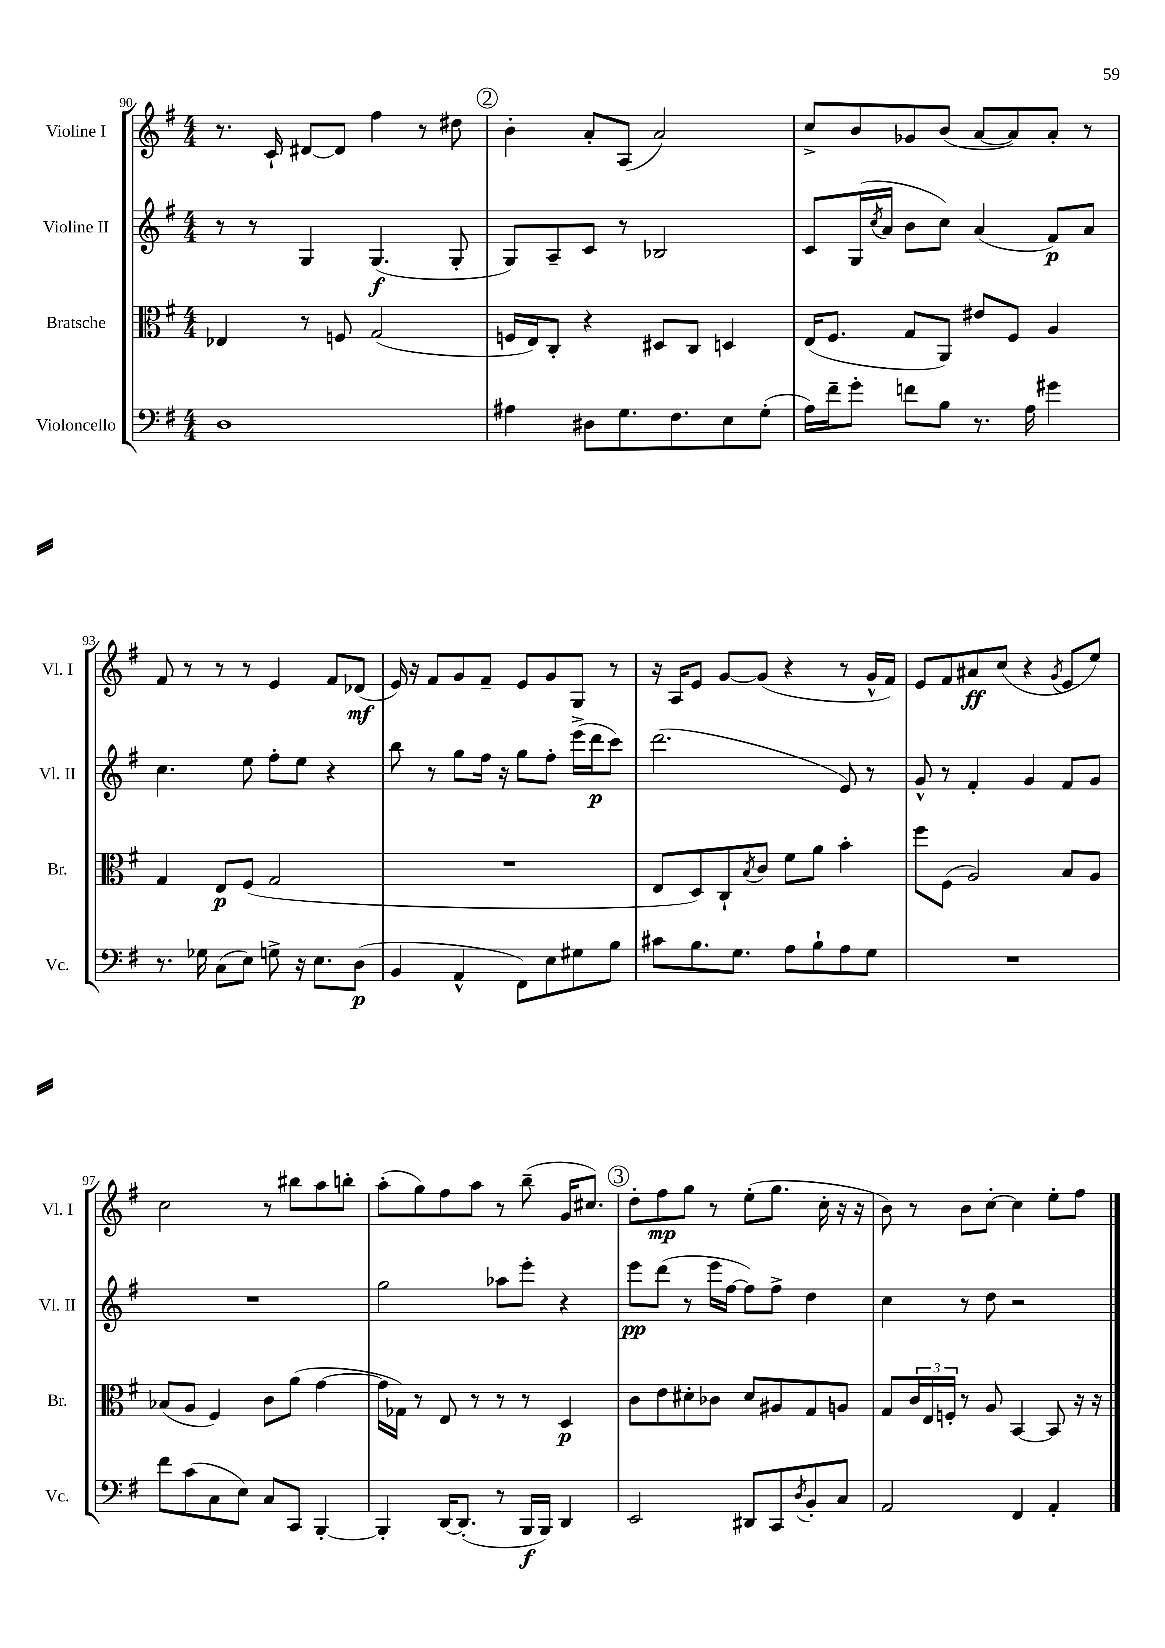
<<
\new StaffGroup <<
\new Staff = "s0" \with { instrumentName = "Violine I" shortInstrumentName = "Vl. I" } {
    \clef treble \key g \major \numericTimeSignature \time 4/4
    r8. c'16-! dis'8~ dis'8 fis''4 r8 dis''8 |
    \mark \markup { \circle "2" } b'4-. a'8-. a8( a'2) |
    c''8-> b'8 ges'8 b'8( a'8~ a'8) a'8-. r8 |
    fis'8 r8 r8 r8 e'4 fis'8 des'8\mf( |
    e'16) r16 fis'8 g'8 fis'8-- e'8 g'8 g8 r8 |
    r16 a16 e'8 g'8~ g'8( r4 r8 g'16-^ fis'16) |
    e'8 fis'8 ais'8\ff c''8( r4 \acciaccatura { g'8 } e'8 e''8) |
    c''2 r8 bis''8 a''8 b''8-. |
    a''8-.( g''8) fis''8 a''8 r8 b''8--( g'16 cis''8.) |
    \mark \markup { \circle "3" } d''8-. fis''8\mp g''8 r8 e''8-.( g''8. c''16-. r16 r16 |
    b'8) r8 b'8 c''8~-. c''4 e''8-. fis''8 \bar "|." |
}
\new Staff = "s1" \with { instrumentName = "Violine II" shortInstrumentName = "Vl. II" } {
    \clef treble \key g \major \numericTimeSignature \time 4/4
    r8 r8 g4 g4.\f( g8-. |
    \mark \markup { \circle "2" } g8) a8-- c'8 r8 bes2 |
    c'8 g16( \acciaccatura { c''8 } a'16 b'8 c''8) a'4( fis'8\p) a'8 |
    c''4. e''8 fis''8-. e''8 r4 |
    b''8 r8 g''8 fis''16 r16 g''8 fis''8-. e'''16->( d'''16\p c'''8) |
    d'''2.( e'8) r8 |
    g'8-^ r8 fis'4-. g'4 fis'8 g'8 |
    R1 |
    g''2 aes''8 e'''8-. r4 |
    \mark \markup { \circle "3" } e'''8\pp d'''8( r8 e'''16 fis''16~ fis''8) fis''8-> d''4 |
    c''4 r8 d''8 r2 \bar "|." |
}
\new Staff = "s2" \with { instrumentName = "Bratsche" shortInstrumentName = "Br." } {
    \clef alto \key g \major \numericTimeSignature \time 4/4
    ees4 r8 f8 g2( |
    \mark \markup { \circle "2" } f16 e16) c8-. r4 dis8 c8 d4 |
    e16( fis8. g8 a,8) eis'8 fis8 a4 |
    g4 e8\p fis8( g2 |
    R1 |
    e8 d8) c8-! \acciaccatura { b8 } c'8 fis'8 a'8 b'4-. |
    fis''8 fis8( a2) b8 a8 |
    bes8( a8 fis4) c'8 a'8( g'4~ |
    g'16 ges16) r8 e8 r8 r8 r8 d4\p |
    \mark \markup { \circle "3" } c'8 e'8 dis'8-. ces'8 dis'8 ais8 g8 a8 |
    g8 \tuplet 3/2 { c'16 e16 f16-. } r8 a8 b,4~ b,8 r16 r16 \bar "|." |
}
\new Staff = "s3" \with { instrumentName = "Violoncello" shortInstrumentName = "Vc." } {
    \clef bass \key g \major \numericTimeSignature \time 4/4
    d1 |
    \mark \markup { \circle "2" } ais4 dis8 g8. fis8. e8 g8-.( |
    a16) fis'16-- g'8-. f'8 b8 r8. a16 gis'4 |
    r8. ges16 c8( e8) g8-> r16 e8. d8\p( |
    b,4 a,4-^ fis,8) e8 gis8 b8 |
    cis'8 b8. g8. a8 b8-! a8 g8 |
    R1 |
    fis'8 c'8( c8 e8) c8 c,8 b,,4~-. |
    b,,4-. d,16~ d,8.-.( r8 b,,16\f b,,16) d,4 |
    \mark \markup { \circle "3" } e,2 dis,8 c,8 \acciaccatura { d8 } b,8-. c8 |
    a,2 fis,4 a,4-. \bar "|." |
}
>>
>>
\layout { \context { \Score currentBarNumber = #90 } }
